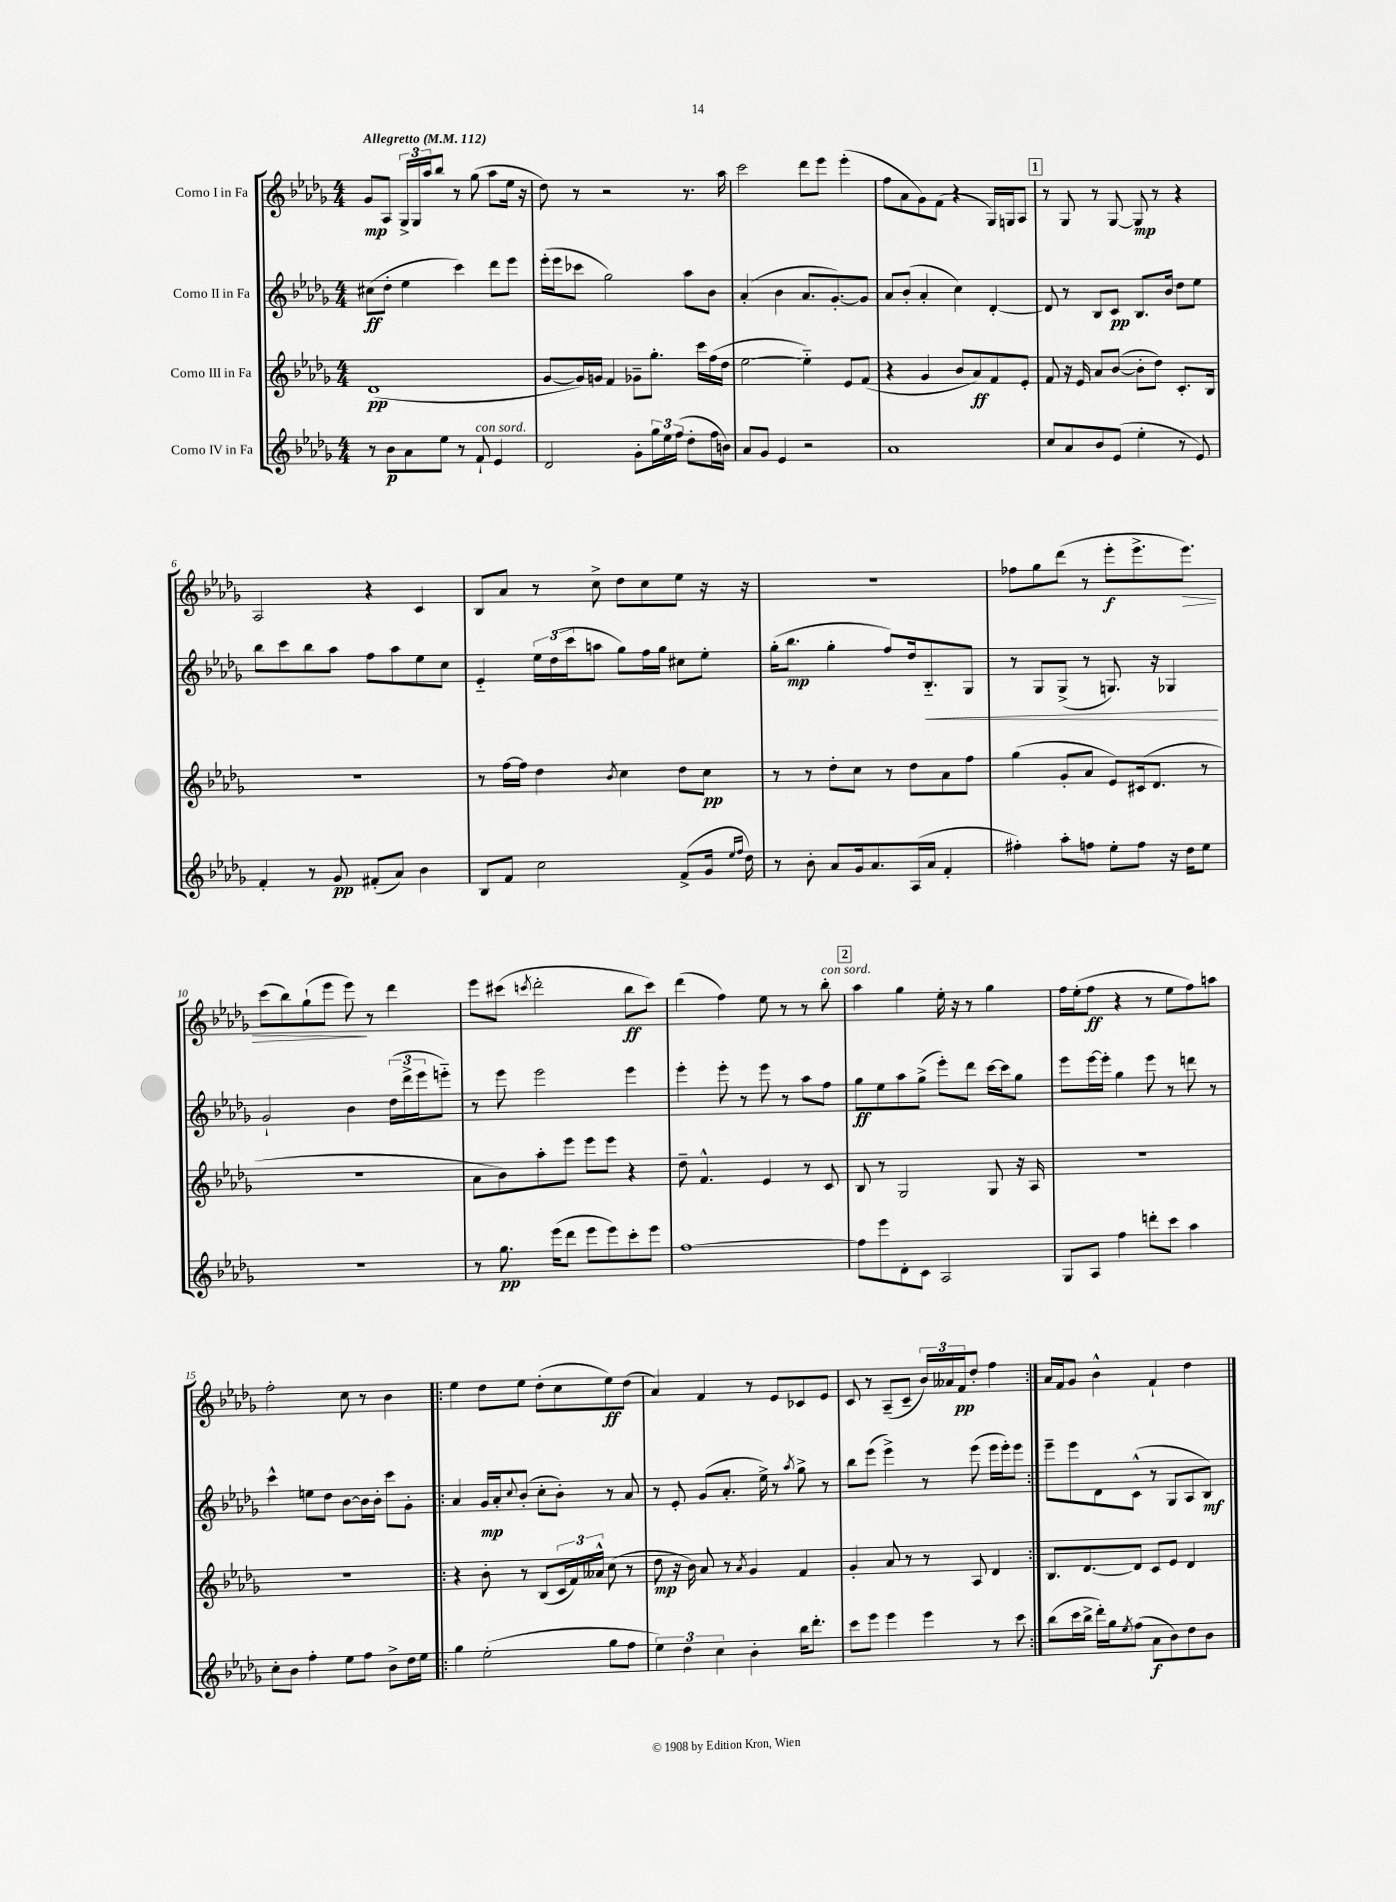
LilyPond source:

<<
\new StaffGroup <<
\new Staff = "s0" \with { instrumentName = "Corno I in Fa" } {
    \clef treble \key des \major \numericTimeSignature \time 4/4 \tempo "Allegretto" 4 = 112
    ges'8\mp aes8 \tuplet 3/2 { ges16-> ges16 aes''16 } bes''8 r8 ges''8( aes''8 ees''16 r16 |
    des''8) r8 r2 r8. aes''16 |
    c'''2 des'''8 ees'''8 ees'''4-.( |
    f''8 aes'8 ges'8) f'8( r4 ges16) g16 aes8 |
    \mark \markup { \box "1" } r8 ges8 r8 ges8~ ges8\mp r8 r4 |
    aes2 r4 c'4 |
    bes8 aes'8 r8 c''8-> des''8 c''8 ees''8 r16 r16 |
    R1 |
    fes''8 ges''8 des'''8( r8 ees'''8-.\f ees'''8.-> ees'''8.\>) |
    c'''8( bes''8) ges''8-!( ees'''8 ees'''8\!) r8 des'''4 |
    ees'''8 cis'''8( \acciaccatura { c'''8 } des'''2-. bes''8\ff c'''8) |
    des'''4( f''4) ees''8 r8 r8 bes''8-.^\markup { \italic "con sord." } |
    \mark \markup { \box "2" } aes''4 ges''4 ees''16-. r16 r8 ges''4 |
    f''16 ees''16-.( f''8\ff r4 r8 ees''8 f''8) a''8 |
    f''2-. c''8 r8 bes'4 |
    \repeat volta 2 { ees''4 des''8 ees''8 des''8-.( c''8 ees''8\ff) des''8( |
    aes'4) f'4 r8 ees'8 ces'8 ees'8 |
    c'8 r8 aes8--( c'8-- \tuplet 3/2 { bes'16) aeses'16 f'16\pp } des''8-. f''4 | }
    aes'16 f'16 ges'8 bes'4-^ f'4-! des''4 \bar "|." |
}
\new Staff = "s1" \with { instrumentName = "Corno II in Fa" } {
    \clef treble \key des \major \numericTimeSignature \time 4/4
    cis''8\ff( des''8-. ees''4 c'''4) des'''8 ees'''8 |
    ees'''16-.( ees'''16 ces'''8 ges''2) aes''8 bes'8 |
    aes'4-.( bes'4 aes'8. ges'8.~-.) ges'8 |
    aes'8 bes'8-.( aes'4-. c''4) des'4~-. |
    \mark \markup { \box "1" } des'8 r8 bes8 c'8\pp bes8. bes'16 des''8 ees''8 |
    bes''8 c'''8 bes''8 aes''8 f''8 aes''8 ees''8 c''8 |
    ees'4-_ \tuplet 3/2 { ees''16 des''16( c'''16 } a''8 ges''8) f''16 ges''16 cis''8 ees''8-. |
    ges''16-.( bes''8.\mp ges''4-. f''8) des''16 bes8.-_\< ges8 |
    r8 ges8 ges8->( r8 g8.) r16 ges4\! |
    ges'2-! bes'4 \tuplet 3/2 { des''16( des'''16-> ees'''16 } e'''8-_) |
    r8 ees'''8 ees'''2 ees'''4 |
    ees'''4-. ees'''8-. r8 ees'''8 r8 aes''8 f''8 |
    \mark \markup { \box "2" } ges''8\ff ees''8 aes''8 ges''8->( ees'''8-.) des'''8 c'''16~ c'''16 ges''8 |
    ees'''8 ees'''16~ ees'''16-. ges''4 ees'''8 r8 d'''8 r8 |
    c'''4-^ e''8 des''8 bes'8~ bes'16 bes'16-. c'''8 ges'8-. |
    \repeat volta 2 { aes'4 ges'16\mp aes'16-. \appoggiatura { c''8 } bes'8-.( c''8-. bes'8-.) r8 aes'8 |
    r8 ees'8-. ges'8( aes'8.-. ees''16->) r8 \acciaccatura { aes''8 } ges''8-> r8 |
    bes''8 ees'''8( ees'''4->) r8 ees'''8( ees'''16 ees'''16-.) ees'''8 | }
    ees'''8-- ees'''8 des'8 c'8-^( r8 ges8 aes8 bes8\mf) \bar "|." |
}
\new Staff = "s2" \with { instrumentName = "Corno III in Fa" } {
    \clef treble \key des \major \numericTimeSignature \time 4/4
    des'1\pp( |
    ges'8~ ges'16) g'16 f'4 ges'8-- ges''8.-. c'''16 f''16( des''16 |
    ees''2~ ees''4-_) ees'8 f'8( |
    r4 ges'4 bes'8 aes'8\ff) f'8 ees'8-. |
    \mark \markup { \box "1" } f'8 r16 ees'16 aes'8 bes'8~( bes'8-. des''8) c'8.-. bes16 |
    R1 |
    r8 f''16~ f''16 des''4 \acciaccatura { bes'8 } c''4 des''8 c''8\pp |
    r8 r8 des''8-. c''8 r8 des''8 aes'8 f''8 |
    ges''4( ges'8-. aes'8 ees'8) cis'16( des'8. r8 |
    R1 |
    aes'8 bes'8) aes''8-. ees'''8 ees'''8 ees'''8 r4 |
    des''8-- f'4.-^ ees'4 r8 c'8 |
    \mark \markup { \box "2" } bes8 r8 ges2 ges8 r16 aes16 |
    R1 |
    R1 |
    \repeat volta 2 { r4 bes'8-. r8 bes8( \tuplet 3/2 { c'16 f'16) aeses'16-^ } c''8( r8 |
    des''8\mp r16 bes'16) aes'8 r8 \acciaccatura { aes'8 } ges'4 f'4 |
    ges'4-. aes'8 r8 r8 aes8 des'4 | }
    bes8. des'8.~ des'8 c'8 ees'8 des'4 \bar "|." |
}
\new Staff = "s3" \with { instrumentName = "Corno IV in Fa" } {
    \clef treble \key des \major \numericTimeSignature \time 4/4
    r8 bes'8\p aes'8 ees''8 r8 f'8-!^\markup { \italic "con sord." } ees'4 |
    des'2 ges'8-. \tuplet 3/2 { ges''16 ees''16 f''16( } des''8-. f''16 b'16) |
    aes'8 ges'8 ees'4 r2 |
    aes'1 |
    \mark \markup { \box "1" } c''8 aes'8 bes'8 ees'8( ees''4-. r8 ees'8) |
    f'4-. r8 ges'8\pp fis'8-.( aes'8) bes'4 |
    bes8 f'8 c''2 f'8->( ges'16 \grace { ees''16 f''16 } des''16) |
    r8 bes'8-. aes'8 ges'16 aes'8. aes16( aes'16 f'4-. |
    fis''4-.) aes''8-. f''8 ees''8-. f''8 r16 des''16 ees''8 |
    r1 |
    r8 ges''8.\pp ees'''16( des'''8 ees'''8 ees'''8) c'''8-. ees'''8 |
    f''1~ |
    \mark \markup { \box "2" } f''8 ees'''8 des'8-. c'8 aes2 |
    ges8 aes8 f''4 d'''8-. c'''8 aes''4 |
    c''8-. bes'8 f''4-. ees''8 f''8 bes'8-> des''16 ees''16 |
    \repeat volta 2 { ges''4 ees''2-.( ges''8 f''8 |
    \tuplet 3/2 { ees''4) des''4 c''4 } bes'4-. bes''16 des'''8.-. |
    c'''8 ees'''8 ees'''4 ees'''4 r8 c'''8 | }
    bes''8( c'''16 bes''16-> des'''16-.) ges''16 \acciaccatura { ees''8 } f''8( aes'8\f bes'8) des''8 bes'8 \bar "|." |
}
>>
>>
